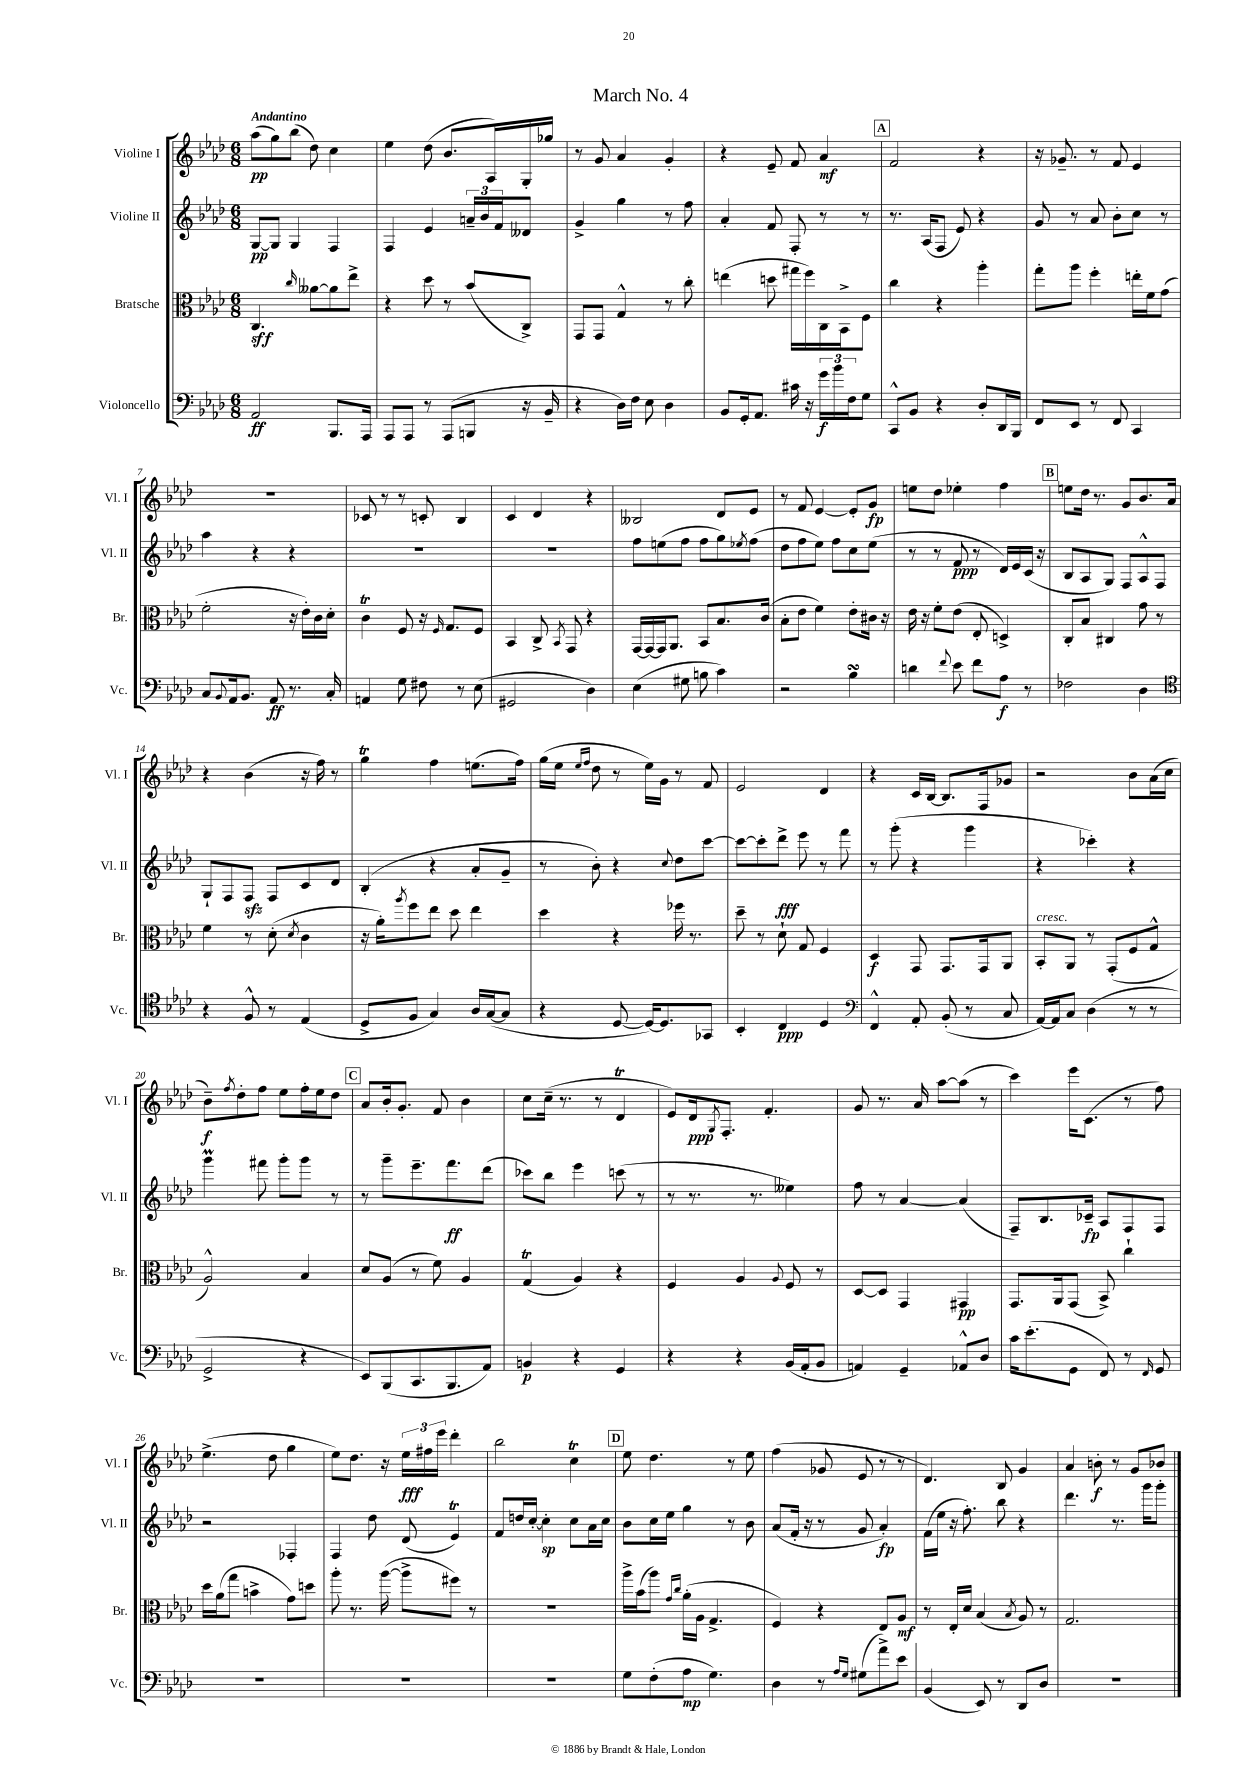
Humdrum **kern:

**kern	**kern	**kern	**kern
*staff4	*staff3	*staff2	*staff1
*clefF4	*clefC3	*clefG2	*clefG2
*k[b-e-a-d-]	*k[b-e-a-d-]	*k[b-e-a-d-]	*k[b-e-a-d-]
*M6/8	*M6/8	*M6/8	*M6/8
2AA-	4.C	[8G	(8aa-
.	.	8G]	8gg)
.	.	4G	(8bb-
.	16qqcc	.	.
.	[8a--	.	8dd-)
8.BBB-	8a--]	4F	4cc
.	8ee-^	.	.
16AAA-	.	.	.
=	=	=	=
8AAA-	4r	4F	4ee-
8AAA-	.	.	.
8r	8dd-	4e-	(8dd-
(8AAA-	8r	.	8.b-
8BBB	(8b-	24a~	.
.	.	24b-	.
.	.	.	16A-)
.	.	24f	.
16r	8C^)	8d--	16G'
16BB-~	.	.	16gg-
=	=	=	=
4r	8GG	4g^	8r
.	8GG	.	8g
16D-)	4G^^	4gg	4a-
16F	.	.	.
8E-	.	.	.
4D-	8r	8r	4g'
.	8cc'	8ff	.
=	=	=	=
8BB-	(4ee	4a-'	4r
16GG'	.	.	.
8.AA-	.	.	.
.	8dd	8f	8e-~
16c#	16gg#	8F'	8f
16r	16ff)	.	.
24g	16C	8r	4a-
24b-	.	.	.
.	16BB-^	.	.
24F	.	.	.
8G	8F	8r	.
=	=	=	=
8CC^^	4cc	8.r	2f
8BB-	.	.	.
.	.	(16A-	.
4r	4r	8F	.
.	.	8e-)	.
8D-'	4aa-'	4r	4r
16DD-	.	.	.
16BBB-	.	.	.
=	=	=	=
8FF	8gg'	8g	16r
.	.	.	8.g-~
8EE-	8aa-	8r	.
8r	4ff'	8a-	8r
8FF	.	8b-'	8f
4CC	16ee'	8cc	4e-
.	16f	.	.
.	(8g	8r	.
=	=	=	=
8C	2f'	4aa-	2.r
8qqBB-	.	.	.
16AA-	.	.	.
8.BB-	.	.	.
.	.	4r	.
8AA-	.	.	.
8.r	16r	4r	.
.	16e-')	.	.
.	16c	.	.
16C'	16d-'	.	.
=	=	=	=
4AA	4c	2.r	8c-
.	.	.	8r
8G	8F	.	8r
8F#	16r	.	8c'
.	16qqF	.	.
.	8.G	.	.
8r	.	.	4B-
(8E-	8F	.	.
=	=	=	=
2GG#	4BB-	2.r	4c
.	8C^	.	4d-
.	8qBB-	.	.
.	8GG	.	.
4D-)	4r	.	4r
=	=	=	=
(4E-	[16GG	8ff	2B--
.	16GG_	.	.
.	16GG]	(8ee	.
.	8.AA-	.	.
8G#	.	8ff	.
8B	8BB-	8ff	.
4c)	8.B-	8gg)	8d-
.	.	8qee-	.
.	.	(8ff	8e-
.	(16c	.	.
=	=	=	=
2r	8B-'	8dd-	8r
.	8e-	8ff	8f
.	4f)	8ee-)	[4e-
.	.	8ff	.
4B-	8e-'	8cc	8e-']
.	16c#	(8ee-	8g
.	16r	.	.
=	=	=	=
4d	16e-	8r	8ee
.	16r	.	.
.	8f'	8r	8dd-
8qqf	.	.	.
8e-	(8e-	8f	4ee-'
8f	8E-'	8r	.
8A-	4D^)	16d-)	4ff
.	.	16e-	.
8r	.	(16c	.
.	.	16r	.
=	=	=	=
2F-	8C'	8B-	8ee
.	8B-	8A-	16dd-
.	.	.	8.r
.	4C#	8G)	.
.	.	8F	8g
4D-	8g	8A-^^	8.b-
.	8r	8F	.
.	.	.	16a-
=	=	=	=
*clefC4	*	*	*
4r	4f	8G`	4r
.	.	8F	.
8F^^	8r	8F	(4b-
8r	(8d-'	8F	.
.	8qd-	.	.
(4E-	4c	8c	16r
.	.	.	16ff)
.	.	8d-	8r
=	=	=	=
8D-^	16r	(4B-'	4gg
.	16a-')	.	.
.	8qaa-	.	.
8F	8ff	.	.
4G)	8ee-	4r	4ff
.	8dd-	.	.
16A-	4ee-	8a-'	(8.ee
([16G	.	.	.
8G]	.	8g~	.
.	.	.	16ff)
=	=	=	=
4r	4dd-	8r	(16gg
.	.	.	16ee-
.	.	.	16qqee-
.	.	.	16qqff
.	.	8b-')	8dd-
[8D-	4r	4r	8r
16D-_)	.	.	16ee-)
8.D-]	.	.	16g
.	.	8qqcc	.
.	16ff-	8dd-	8r
.	8.r	.	.
8GG-	.	[8ccc	8f
=	=	=	=
4BB-'	8dd-~	8ccc_	2e-
.	8r	8ccc']	.
4C	8d-`	8ddd-^	.
.	8G	8eee-	.
4D-	4F	8r	4d-
.	.	8fff	.
=	=	=	=
*clefF4	*	*	*
4FF^^	4D-	8r	4r
.	.	(8ggg'	.
8AA-'	8GG	4r	16c
.	.	.	[16B-
(8BB-'	8.GG	.	8.B-]
8r	.	4ggg	.
.	16GG	.	16F
8C	8AA-	.	8g-
=	=	=	=
[16AA-)	8BB-'	4r	2r
16AA-]	.	.	.
8C	8AA-	.	.
(4D-	8r	4ccc-')	.
.	(8GG'	.	.
8r	8F	4r	8b-
8r	8G^^	.	(16a-
.	.	.	16cc
=	=	=	=
2GG^	2A-^^)	4ggg	8b-~)
.	.	.	8qff
.	.	.	8dd-'
.	.	8fff#	8ff
.	.	8ggg'	8ee-
4r	4B-	8ggg	16ff'
.	.	.	16ee-
.	.	8r	8dd-
=	=	=	=
8EE-)	8d-	8r	8a-
(8BBB-	(8A-	8ggg~	16b-'
.	.	.	8.g'
8.CC	8r	8.eee-~	.
.	8f)	.	8f
8.BBB-	.	8.fff	.
.	4A-	.	4b-
8AA-)	.	(8ddd-	.
=	=	=	=
4BB	(4G	8ccc-)	8cc
.	.	8bb-	(16cc~
.	.	.	8.r
4r	4A-)	4eee-	.
.	.	.	8r
4GG	4r	(8ccc	4d-
.	.	8r	.
=	=	=	=
4r	4F	8r	8e-)
.	.	8.r	16d-
.	.	.	8qG
.	.	.	8.F'
4r	4A-	.	.
.	.	8.r	.
.	.	.	4.f'
.	8qqA-	.	.
(16BB-	8F	4ee--)	.
16AA-'	.	.	.
8BB-	8r	.	.
=	=	=	=
4AA)	[8D-	8ff	8g
.	8D-]	8r	8.r
4GG~	4GG	[4a-	.
.	.	.	16a-
.	.	.	[8aa-
8AA-^^	4GG#	(4a-]	(8aa-]
8D-	.	.	8r
=	=	=	=
16c	8.GG	8F~)	4ccc)
(8.e-'	.	.	.
.	.	8.B-	.
.	16AA-	.	.
8GG	(8GG	.	16eee-
.	.	16c-~	(8.c
8FF)	8BB-^)	8A-	.
8r	4cc`	8F	8r
16qqFF	.	.	.
8GG	.	8F	8ff)
=	=	=	=
2.r	16dd-	2r	(4.ee-^
.	(16a-	.	.
.	8gg	.	.
.	4b^	.	.
.	.	.	8dd-
.	8g)	4F-'	4gg
.	8dd	.	.
=	=	=	=
2.r	8aa-'	4F	8ee-)
.	8.r	.	8.dd-
.	.	8dd-	.
.	([16aa-	.	16r
.	8aa-^]	(8d-	24ee-
.	.	.	24ff#
.	.	.	24eee-
.	8ff#)	4e-)	4ddd-'
.	8r	.	.
=	=	=	=
2.r	2.r	8f	2bb-
.	.	16dd	.
.	.	[16cc'	.
.	.	4cc']	.
.	.	8cc	4cc
.	.	16a-	.
.	.	16cc	.
=	=	=	=
8G	16aa-^	8b-	8ee-
.	(16b-	.	.
(8F'	8aa-)	16cc	4.dd-
.	.	16ee-	.
.	16qqg	.	.
.	16qqcc	.	.
8A-	(16a-'	4gg	.
.	16A-	.	.
4.G)	4.G^	.	.
.	.	8r	8r
.	.	8b-	8ee-
=	=	=	=
4D-	4F)	(8a-	(4ff
.	.	16f'	.
.	.	16r	.
8r	4r	8r	8g-
16qqA-	.	.	.
16qqG	.	.	.
(8G#	.	8g	8e-
8a-^)	8E-	4a-')	8r
8e-	8A-	.	8r
=	=	=	=
(4BB-	8r	(16f	4.d-)
.	.	16ee-	.
.	16E-'	16r	.
.	16d-	8.ff')	.
8EE-)	(4B-	.	.
8r	.	8bb-	8B-
.	8qB-	.	.
8DD-	8A-)	4r	4g
8D-	8r	.	.
=	=	=	=
2.r	2.G	4.ddd-	4a-
.	.	.	8b'
.	.	8.r	8r
.	.	.	8g
.	.	16ggg	.
.	.	8ggg'	8b-
==	==	==	==
*-	*-	*-	*-
